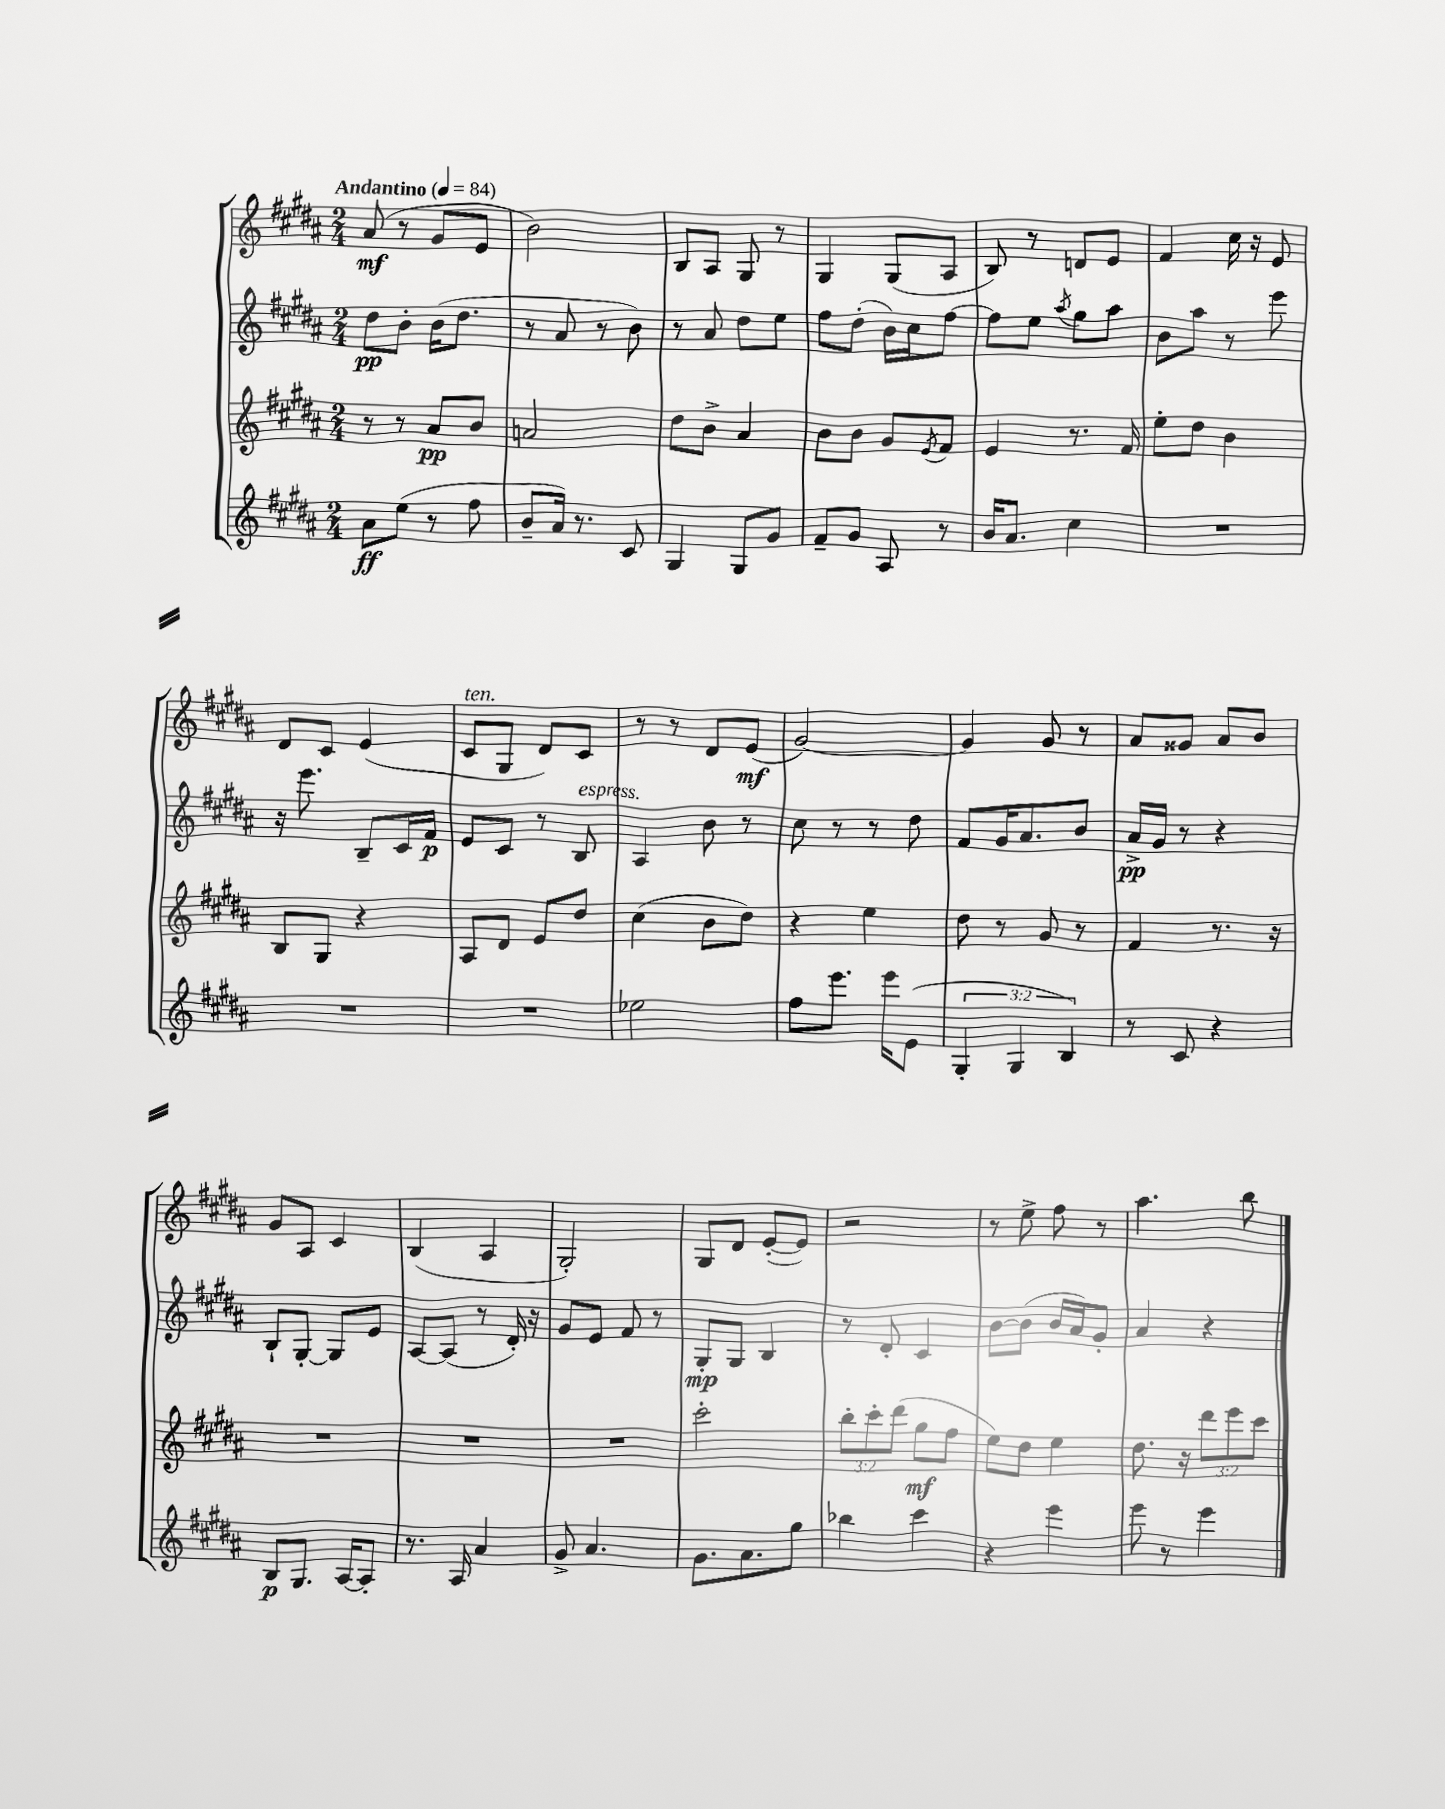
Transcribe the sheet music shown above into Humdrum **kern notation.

**kern	**kern	**kern	**kern
*staff4	*staff3	*staff2	*staff1
*clefG2	*clefG2	*clefG2	*clefG2
*k[f#c#g#d#a#]	*k[f#c#g#d#a#]	*k[f#c#g#d#a#]	*k[f#c#g#d#a#]
*M2/4	*M2/4	*M2/4	*M2/4
*MM84	*MM84	*MM84	*MM84
8a#	8r	8dd#	(8a#
(8ee	8r	8b'	8r
8r	8a#	(16b	8g#
.	.	8.dd#	.
8ff#	8b	.	8e
=	=	=	=
8b~	2a	8r	2b)
16a#)	.	8a#	.
8.r	.	.	.
.	.	8r	.
8c#	.	8b)	.
=	=	=	=
4G#	8dd#	8r	8B
.	8b^	8a#	8A#
8G#	4a#	8dd#	8G#
8g#	.	8ee	8r
=	=	=	=
8f#~	8b	8ff#	4G#
8g#	8b	(8dd#'	.
8A#	8g#	16b)	(8G#
.	.	16cc#	.
.	8qe	.	.
8r	8f#	[8ff#	8A#
=	=	=	=
16b	4e	8ff#]	8B)
8.a#	.	.	.
.	.	8ee	8r
.	.	8qaa#	.
4cc#	8.r	8gg#	8d
.	.	8aa#	8e
.	16f#	.	.
=	=	=	=
2r	8ee'	8b	4f#
.	8dd#	8aa#	.
.	4b	8r	16cc#
.	.	.	16r
.	.	8eee	8e
=	=	=	=
2r	8B	16r	8d#
.	.	8.eee	.
.	8G#	.	8c#
.	4r	8B~	(4e
.	.	16c#	.
.	.	16f#	.
=	=	=	=
2r	8A#	8e	8c#
.	8d#	8c#	8G#
.	8e	8r	8d#)
.	8dd#	8B	8c#
=	=	=	=
2ee-	(4cc#	4A#	8r
.	.	.	8r
.	8b	8b	8d#
.	8dd#)	8r	(8e
=	=	=	=
8ff#	4r	8cc#	[2g#)
8.eee	.	8r	.
.	4ee	8r	.
16eee	.	.	.
(8e	.	8dd#	.
=	=	=	=
6G#'	8dd#	8f#	4g#]
.	8r	16g#	.
6G#	.	.	.
.	.	8.a#	.
.	8g#	.	8g#
6B)	.	.	.
.	8r	8b	8r
=	=	=	=
8r	4f#	16a#^	8a#
.	.	16g#	.
8c#	.	8r	8g##
4r	8.r	4r	8a#
.	.	.	8b
.	16r	.	.
=	=	=	=
8B	2r	8B`	8g#
8.G#	.	[8G#'	8A#
.	.	8G#]	4c#
[16A#	.	.	.
8A#']	.	8e	.
=	=	=	=
8.r	2r	[8A#	(4B
.	.	(8A#]	.
16A#	.	.	.
4a#	.	8r	4A#
.	.	16d#')	.
.	.	16r	.
=	=	=	=
8g#^	2r	8g#	2G#')
4.a#	.	8e	.
.	.	8f#	.
.	.	8r	.
=	=	=	=
8.g#	2ccc#'	8G#'	8G#
.	.	8G#	8d#
8.a#	.	.	.
.	.	4B	([8e'
8gg#	.	.	8e])
=	=	=	=
4bb-	12bb'	8r	2r
.	12ccc#'	.	.
.	.	8d#'	.
.	(12ddd#	.	.
4ccc#	8gg#	4c#	.
.	8ff#	.	.
=	=	=	=
4r	8ee)	[8b	8r
.	8dd#	(8b]	8ee^
4eee	4ee	16b	8ff#
.	.	16a#)	.
.	.	8g#'	8r
=	=	=	=
8eee	8.dd#	4a#	4.aa#
8r	.	.	.
.	16r	.	.
4eee	12ddd#	4r	.
.	12eee	.	.
.	.	.	8bb
.	12ccc#	.	.
==	==	==	==
*-	*-	*-	*-
